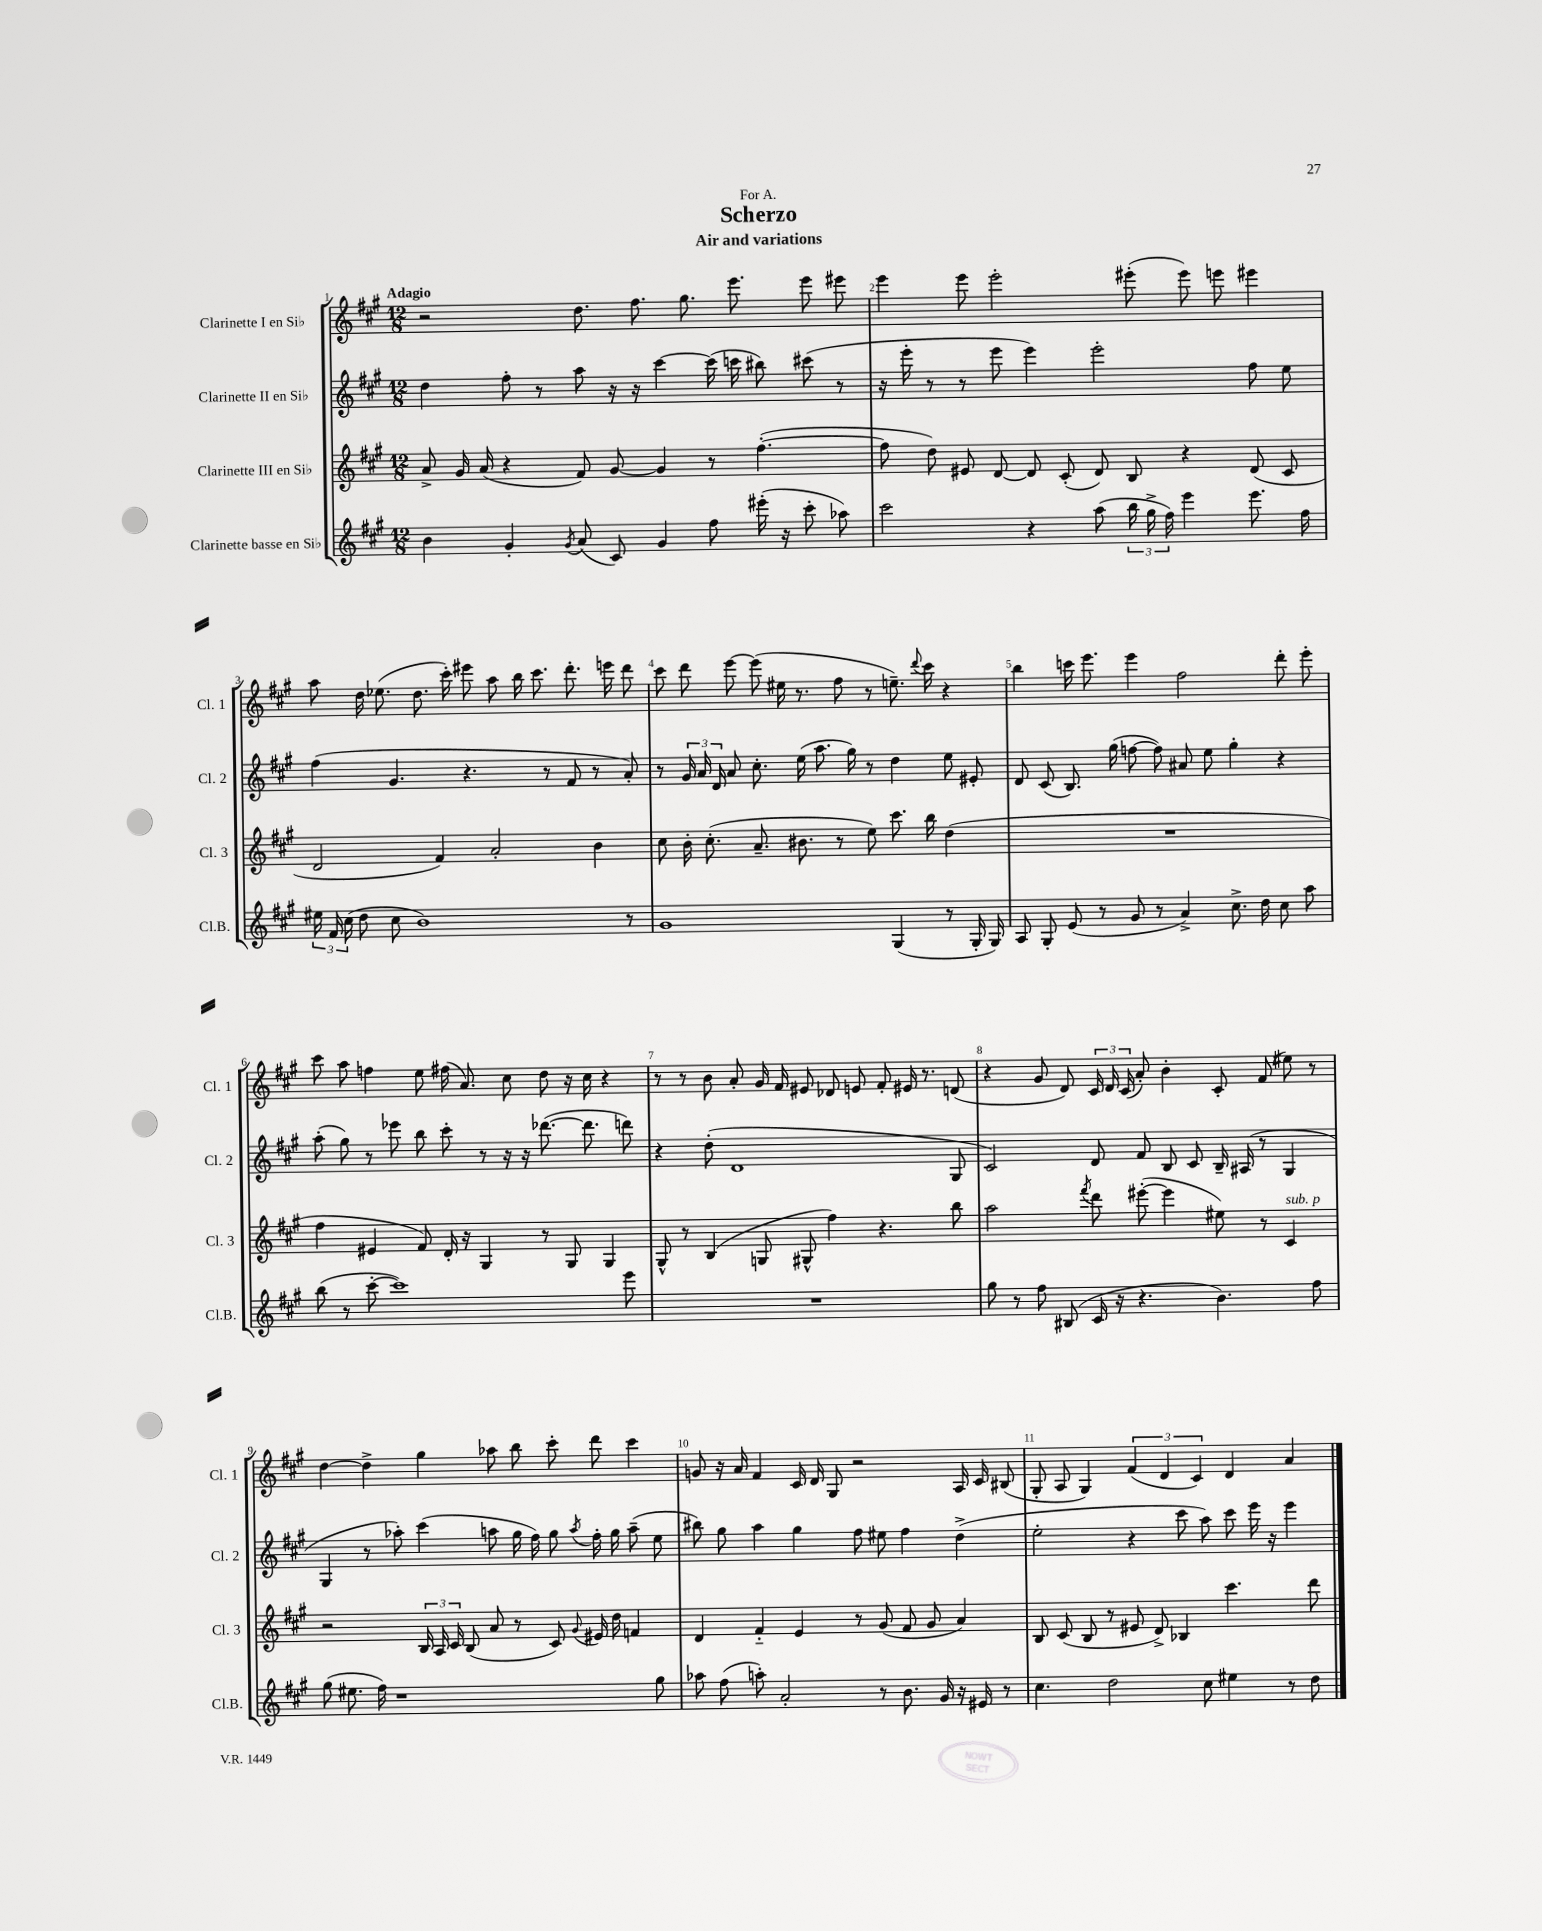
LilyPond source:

\header { title = "Scherzo" subtitle = "Air and variations" dedication = "For A." }
<<
\new StaffGroup <<
\new Staff = "s0" \with { instrumentName = "Clarinette I en Sib" shortInstrumentName = "Cl. 1" } {
    \clef treble \key a \major \numericTimeSignature \time 12/8 \tempo "Adagio"
    \autoBeamOff r2 d''8. fis''8. gis''8. e'''8. e'''8 eis'''8 |
    e'''4 e'''8 e'''2-. eis'''8-.( eis'''8) e'''8 eis'''4 |
    a''8 d''16 ees''8.( d''8. cis'''16-.) eis'''8 a''8 b''16 cis'''8. d'''8.-. e'''16 d'''8 |
    cis'''8 d'''8 e'''8~ e'''8( eis''16 r8. fis''8 r8 e''8.--) \appoggiatura { d'''8 } cis'''16 r4 |
    b''4 c'''16 e'''8. e'''4 fis''2 d'''8-. e'''8-. |
    cis'''8 a''8 f''4 e''8 fis''16( a'8.) cis''8 d''8 r16 cis''16 r4 |
    r8 r8 b'8 a'8-. gis'16 fis'16 eis'8 des'8 e'8 fis'8-. eis'16 r8. d'8( |
    r4 gis'8 d'8) \tuplet 3/2 { cis'16 d'16 cis'16( } a'8-.) b'4-. cis'8-. fis'8( eis''8) r8 |
    d''4~ d''4-> gis''4 aes''8 b''8 cis'''8-. d'''8 cis'''4 |
    g'8 r16 a'16 fis'4 cis'16 d'16 gis8 r2 a16 cis'16 bis8( |
    gis8-. a8 gis4) \tuplet 3/2 { fis'4( d'4 cis'4) } d'4 a'4 \bar "|." |
}
\new Staff = "s1" \with { instrumentName = "Clarinette II en Sib" shortInstrumentName = "Cl. 2" } {
    \clef treble \key a \major \numericTimeSignature \time 12/8
    \autoBeamOff d''4 fis''8-. r8 a''8 r16 r16 cis'''4~ cis'''16( c'''16 bis''8) cis'''8( r8 |
    r16 e'''16-. r8 r8 e'''8 e'''4) e'''2-. fis''8 e''8 |
    fis''4( gis'4. r4. r8 fis'8 r8 a'8-.) |
    r8 \tuplet 3/2 { gis'16 a'16 d'16 } a'8 cis''8.-. e''16( a''8. gis''16) r8 d''4 e''8 eis'8-. |
    d'8 cis'8( b8.) gis''16( f''8~ f''8) ais'8 e''8 gis''4-. r4 |
    a''8-.( gis''8) r8 ees'''8 b''8 cis'''8-. r8 r16 r16 des'''8.~( des'''8. d'''8) |
    r4 d''8-.( d'1 gis8 |
    cis'2) d'8 fis'8 b8 cis'8 b16-- ais16( r8 gis4 |
    gis4 r8 aes''8-.) cis'''4( a''8 gis''16 fis''16) gis''8 \acciaccatura { a''8 } fis''16-. gis''16 a''8--( e''8 |
    bis''8) gis''8 a''4 gis''4 fis''8 eis''8 fis''4 d''4->( |
    e''2-. r4 cis'''8 a''8) cis'''8 e'''16 r16 e'''4 \bar "|." |
}
\new Staff = "s2" \with { instrumentName = "Clarinette III en Sib" shortInstrumentName = "Cl. 3" } {
    \clef treble \key a \major \numericTimeSignature \time 12/8
    \autoBeamOff a'8-> gis'16 a'16( r4 fis'8) gis'8~ gis'4 r8 fis''4.~-.( |
    fis''8 d''8) eis'8 d'8~ d'8 cis'8-.( d'8) b8 r4 d'8( cis'8 |
    d'2 fis'4) a'2-. b'4 |
    cis''8 b'16-. cis''8.-.( a'8.-- bis'8. r8 e''8) cis'''8. b''16 d''4( |
    R1. |
    fis''4 eis'4 fis'8) d'16-. r16 gis4 r8 gis8 gis4 |
    gis8-^ r8 b4( g8 gis8-^ fis''4) r4. b''8 |
    a''2 \acciaccatura { fis'''8 } d'''8 eis'''8~-.( eis'''4 eis''8) r8 cis'4^\markup { \italic "sub. p" } |
    r2 \tuplet 3/2 { b16 a16 cis'16 } b8( a'8 r8 cis'8) \appoggiatura { gis'8 } eis'16 d''16 f'4 |
    d'4 fis'4-_ e'4 r8 gis'8( fis'8 gis'8 a'4) |
    b8 cis'8( b8 r8 eis'8 d'8->) bes4 cis'''4. d'''8 \bar "|." |
}
\new Staff = "s3" \with { instrumentName = "Clarinette basse en Sib" shortInstrumentName = "Cl.B." } {
    \clef treble \key a \major \numericTimeSignature \time 12/8
    \autoBeamOff b'4 gis'4-. \acciaccatura { gis'8 } a'8( cis'8) gis'4 fis''8 eis'''16-.( r16 cis'''8-. aes''8) |
    cis'''2 r4 a''8( \tuplet 3/2 { b''16 gis''16-> fis''16) } e'''4 e'''8. fis''16 |
    \tuplet 3/2 { eis''16 fis'16 cis''16( } d''8 cis''8 b'1) r8 |
    gis'1 gis4( r8 gis16-. gis16) |
    a8 gis8-. e'8( r8 gis'8 r8 a'4->) cis''8.-> d''16 cis''8 a''8 |
    b''8( r8 cis'''8~-. cis'''1) e'''8 |
    R1. |
    gis''8 r8 fis''8 bis8( cis'16 r16 r4. b'4.) fis''8 |
    gis''8( eis''8. fis''16) r1 gis''8 |
    aes''8 fis''8( a''8-.) a'2-. r8 b'8. gis'16 r16 eis'16 r8 |
    cis''4. d''2 cis''8 eis''4 r8 d''8 \bar "|." |
}
>>
>>
\layout { \context { \Score \override BarNumber.break-visibility = ##(#f #t #t) barNumberVisibility = #all-bar-numbers-visible } }
